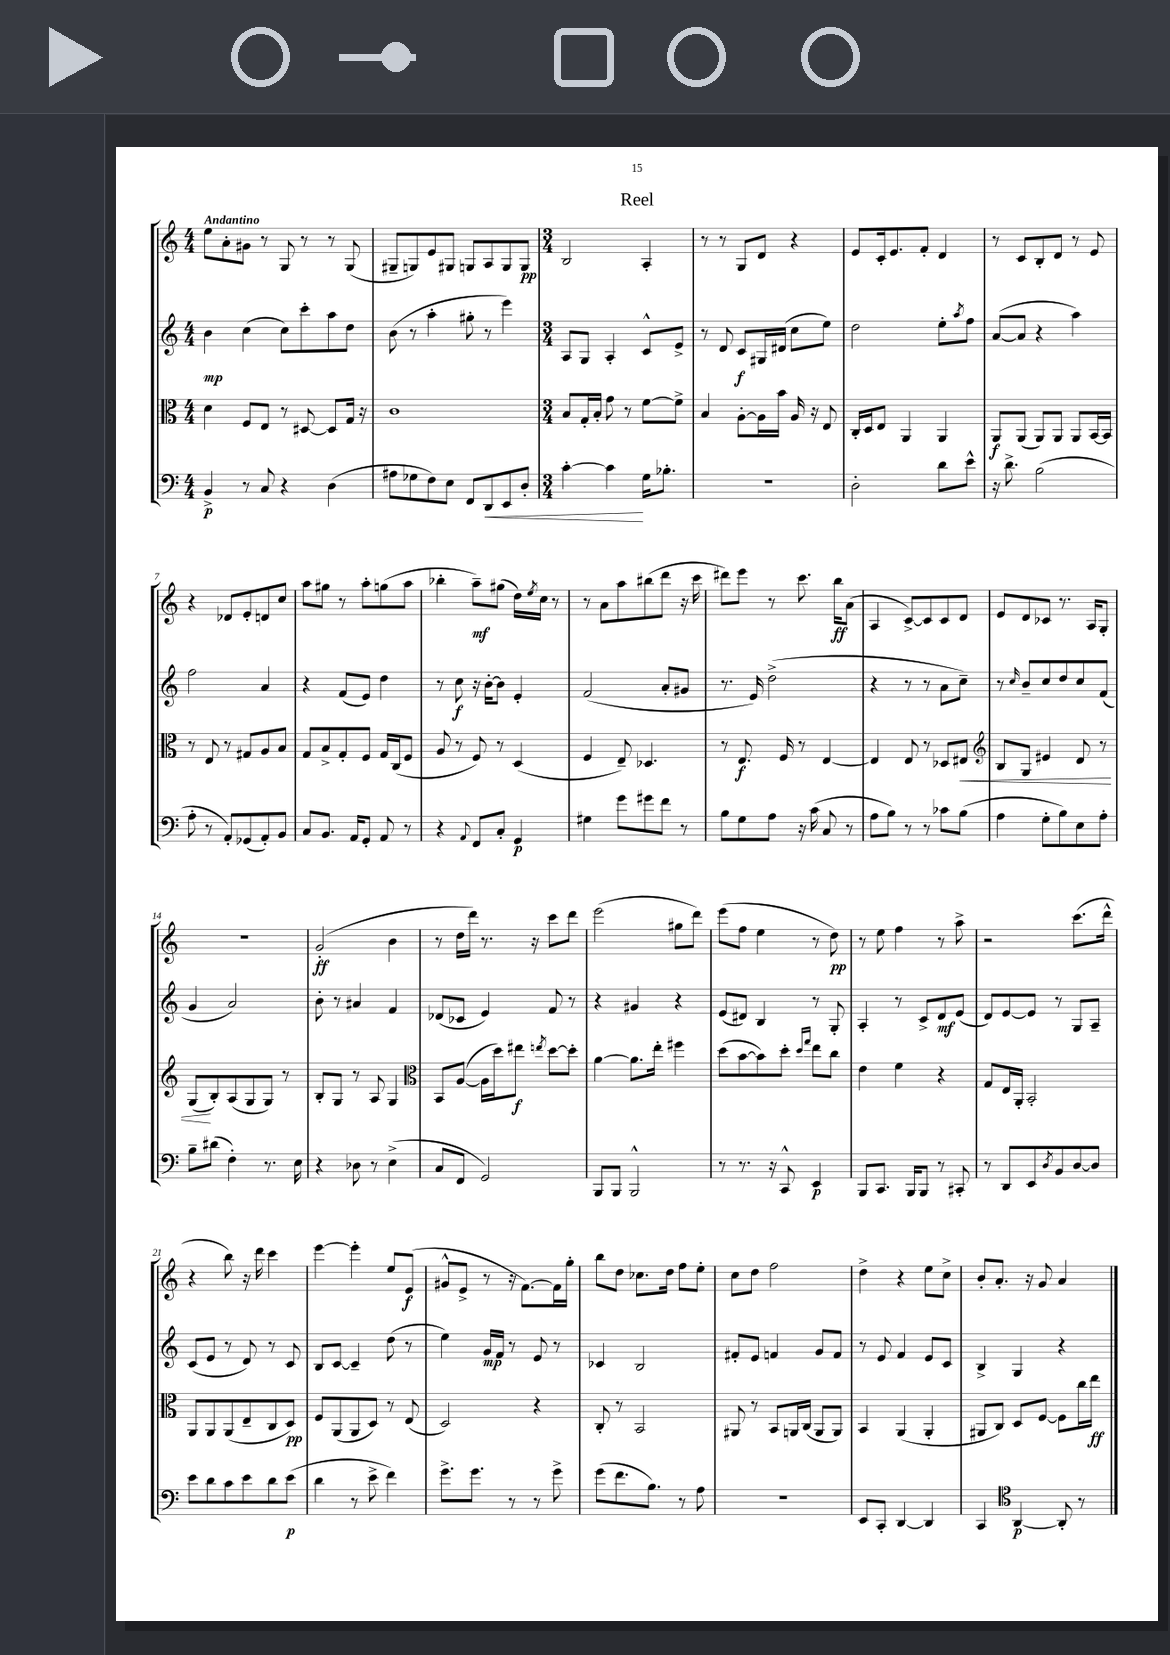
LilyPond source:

\header { title = "Reel" }
<<
\new StaffGroup <<
\new Staff = "s0" {
    \clef treble \key c \major \numericTimeSignature \time 4/4 \tempo "Andantino"
    e''8 a'8-. gis'8 r8 g8 r8 r8 g8( |
    gis8-- g8) e'8 gis8 g8 a8 g8 g8\pp |
    \numericTimeSignature \time 3/4 b2 a4-. |
    r8 r8 g8 d'8 r4 |
    e'8 c'16-. e'8. f'8-. d'4 |
    r8 c'8 b8-. d'8 r8 e'8 |
    r4 des'8 e'8-. d'8 c''8 |
    a''8 gis''8 r8 a''8-. g''8( a''8 |
    bes''4-. a''8--\mf) gis''8( d''16) \acciaccatura { e''8 } c''16 r8 |
    r8 a'8 a''8 bis''8( d'''8 r16 c'''16 |
    dis'''8) e'''8 r8 c'''8. b''16\ff a'8( |
    a4 c'8~->) c'8 c'8 d'8 |
    e'8 d'8 ces'8 r8. a16 g8-. |
    R2. |
    g'2-.\ff( b'4 |
    r8 d''16 d'''16) r8. r16 c'''8 d'''8 |
    e'''2( gis''8 d'''8) |
    e'''8( f''8 e''4 r8 d''8\pp) |
    r8 e''8 f''4 r8 a''8-> |
    r2 c'''8.( d'''16-^ |
    r4 b''8) r16 d'''16 c'''4 |
    e'''4~ e'''4-. e''8 e'8\f( |
    gis'8-^ e'8-> r8 r16 f'8.~) f'16 g''16-. |
    b''8 d''8 ces''8. d''16 f''8 e''8-. |
    c''8 d''8 f''2 |
    d''4-> r4 e''8 c''8-> |
    b'8-. a'8.-. r16 g'8 a'4 \bar "|." |
}
\new Staff = "s1" {
    \clef treble \key c \major \numericTimeSignature \time 4/4
    b'4\mp c''4( c''8) c'''8-. a''8 d''8 |
    b'8( r8 a''4-. gis''8-. r8 e'''4) |
    \numericTimeSignature \time 3/4 a8 g8 a4-. c'8-^ e'8-> |
    r8 d'8 c'8\f gis16 dis'16( c''8 e''8) |
    d''2 e''8-. \acciaccatura { a''8 } f''8 |
    a'8~( a'8 r4 a''4) |
    f''2 a'4 |
    r4 f'8( e'8) d''4 |
    r8 c''8\f r16 b'16~-. b'8 e'4-. |
    f'2( a'8-. gis'8 |
    r8. e'16) d''2->( |
    r4 r8 r8 a'8 c''8--) |
    r8 \grace { c''16 } b'8-- c''8 d''8 c''8 f'8( |
    g'4 a'2) |
    b'8-. r8 ais'4 f'4 |
    des'8( ces'8 e'4) f'8 r8 |
    r4 gis'4 r4 |
    e'8( dis'8) b4 r8 g8-. |
    a4-. r8 c'8-> d'8\mf e'8( |
    d'8) e'8~ e'8 r8 g8 a8-- |
    c'8( e'8 r8 d'8) r8 c'8 |
    b8 c'8~ c'4-- d''8( r8 |
    e''4) g'16\mp f'16 r8 e'8 r8 |
    ces'4 b2 |
    fis'8-. e'8 f'4 g'8 f'8 |
    r8 e'8 f'4 e'8 c'8 |
    b4-> g4 r4 \bar "|." |
}
\new Staff = "s2" {
    \clef alto \key c \major \numericTimeSignature \time 4/4
    d'4 f8 e8 r8 dis8~ dis8 g16 r16 |
    c'1 |
    \numericTimeSignature \time 3/4 b8 g16-. b16-. g'8 r8 f'8~ f'8-> |
    b4 a8~-. a16 b'16 a16 r16 e8 |
    c16-. d16 e8 a,4 a,4 |
    a,8\f a,8( a,8) a,8 a,8 b,16~ b,16 |
    r8 e8 r8 gis8 a8 b8 |
    g8 b8-> g8-. f8 g16 c16( f8 |
    a8 r8 f8) r8 d4( |
    f4 e8--) des4. |
    r8 e8.\f f16 r8 e4~ |
    e4 e8 r8 des8 eis8\< |
    \clef treble b8 g8 eis'4 d'8 r8 |
    g8\!( b8-.) a8( g8 g8) r8 |
    b8-. g8 r8 a8 g4 |
    \clef alto b,8 a8~( a16 d''16) eis''8\f \acciaccatura { e''8 } d''8~ d''8-. |
    a'4~ a'8. e''16-. fis''4 |
    d''8( b'8~ b'8) d''8-. \grace { d''16 g''16 } e''8 c''8 |
    e'4 f'4 r4 |
    g8 e16 a,16-. b,2-. |
    a,8 a,8 a,8( e8-- c8 d8\pp) |
    f8 a,8( a,8 d8) r8 e8( |
    d2) r4 |
    c8-. r8 b,2 |
    ais,8 r8 b,8 a,16 c16( a,8 a,8) |
    b,4 a,4( a,4-. |
    ais,8 c8) d8 f8~ f8 c''16 e''16\ff \bar "|." |
}
\new Staff = "s3" {
    \clef bass \key c \major \numericTimeSignature \time 4/4
    b,4->\p r8 c8 r4 d4( |
    ais8 ges8 f8) e8 f,8 d,8\< e,8 d8-. |
    \numericTimeSignature \time 3/4 c'4~-. c'4\! g16 bes8.-. |
    R2. |
    d2-. d'8 e'8-^ |
    r16 d'8.-> b2( |
    a8-. r8 a,8-.) ges,8( a,8-.) b,8 |
    c8 b,8. a,16 g,8-. a,8 r8 |
    r4 \appoggiatura { a,8 } f,8 c8-. g,4\p |
    gis4 g'8 gis'8 f'8 r8 |
    b8 g8 a8 r16 c'16( c8 r8 |
    a8 b8) r8 r8 ces'8 b8( |
    a4 g8-. b8) e8 a8-. |
    b8-- dis'8( f4-.) r8. e16 |
    r4 des8 r8 e4->( |
    c8 f,8 g,2) |
    b,,8 b,,8 b,,2-^ |
    r8 r8. r16 c,8-^ e,4\p |
    b,,8 c,8. b,,16 b,,8 r8 cis,8-. |
    r8 d,8 e,8 \acciaccatura { d8 } b,8 d8~ d8 |
    e'8 d'8 c'8 e'8 d'8 e'8\p( |
    d'4 r8 e'8-> f'4) |
    g'8.-> g'8. r8 r8 g'8-> |
    g'8( f'8. b8.) r8 a8 |
    R2. |
    e,8 c,8-. d,4~ d,4 |
    c,4 \clef tenor a,4~\p a,8-. r8 \bar "|." |
}
>>
>>
